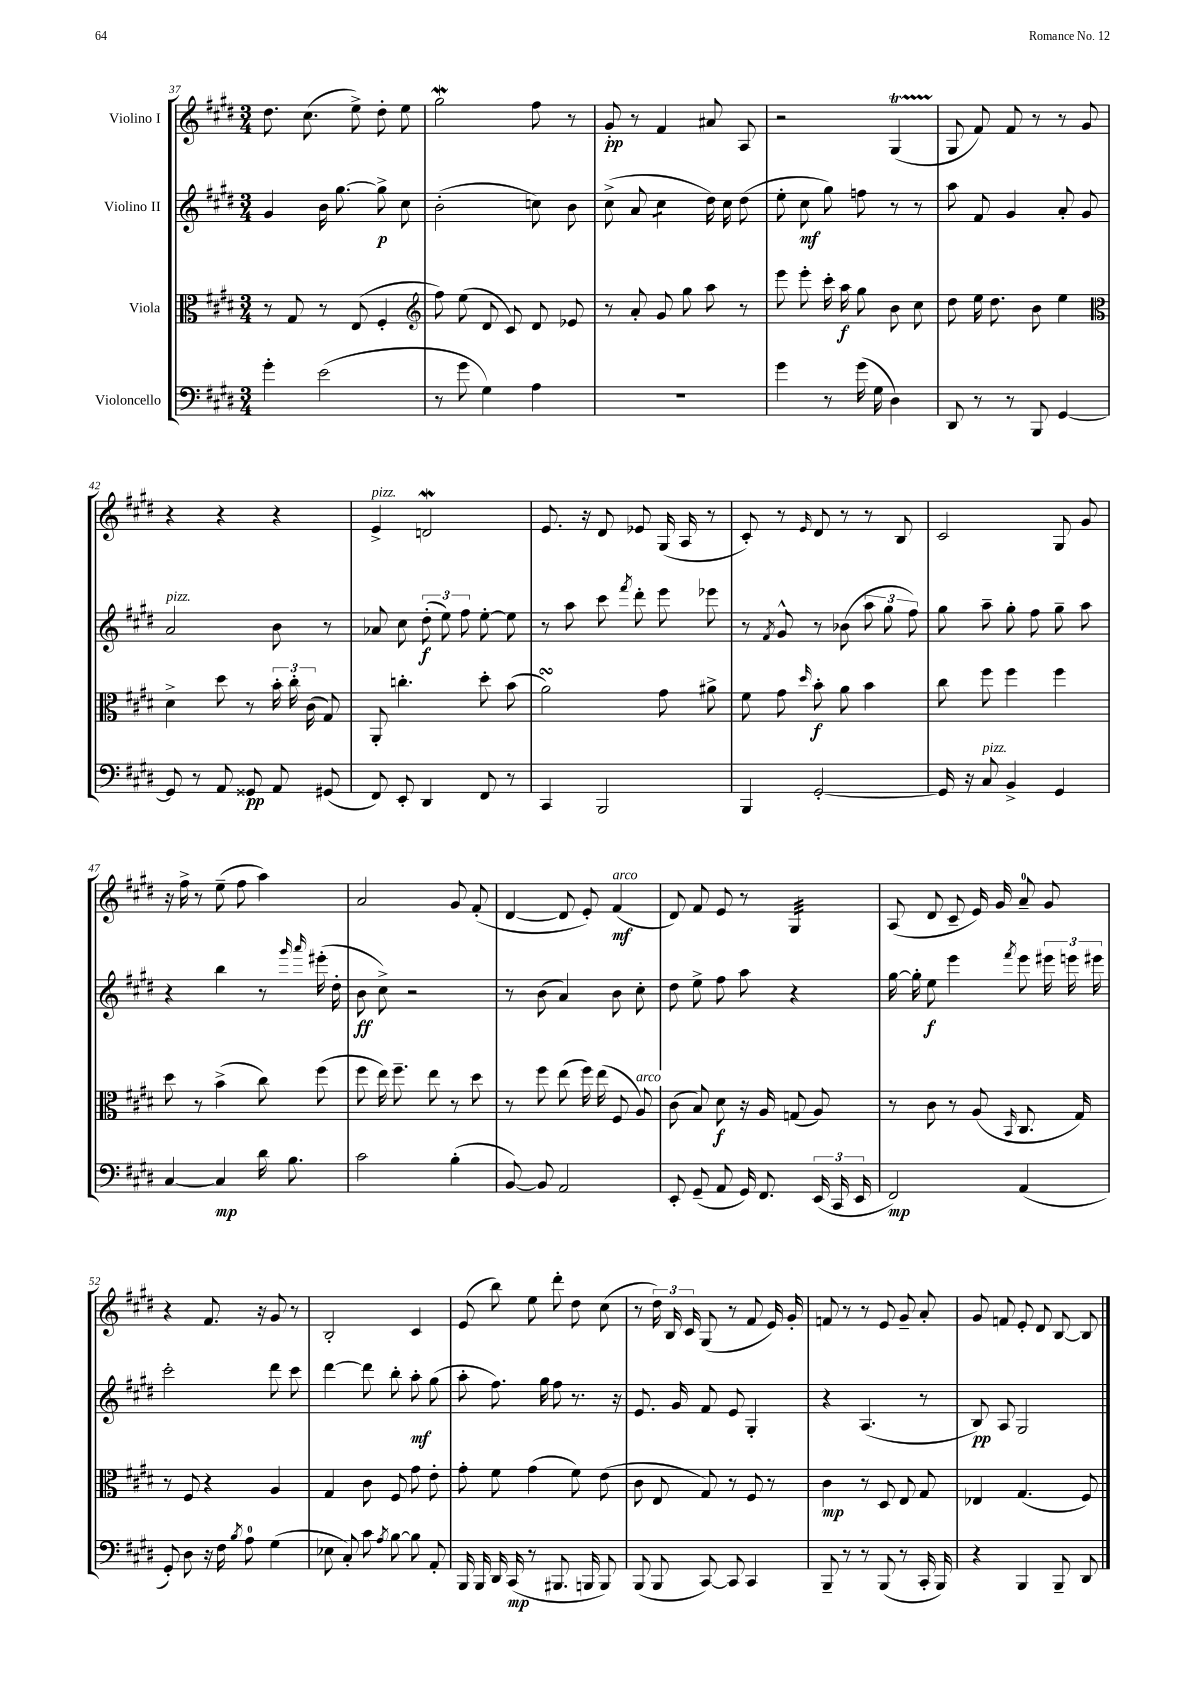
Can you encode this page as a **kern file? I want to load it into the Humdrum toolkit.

**kern	**kern	**kern	**kern
*staff4	*staff3	*staff2	*staff1
*clefF4	*clefC3	*clefG2	*clefG2
*k[f#c#g#d#]	*k[f#c#g#d#]	*k[f#c#g#d#]	*k[f#c#g#d#]
*M3/4	*M3/4	*M3/4	*M3/4
4g#'	8r	4g#	8.dd#
.	8G#	.	.
.	.	.	(8.cc#
(2e	8r	16b	.
.	.	[8.gg#	.
.	(8E	.	8ee^)
.	4F#'	8gg#^]	8dd#'
.	.	8cc#	8ee
=	=	=	=
*	*clefG2	*	*
8r	8ff#)	(2b'	2gg#
8g#	(8ee	.	.
4G#)	8d#	.	.
.	8c#)	.	.
4A	8d#	8cc)	8ff#
.	8e-	8b	8r
=	=	=	=
2.r	8r	(8cc#^	8g#'
.	8a'	8a	8r
.	8g#	4cc#	4f#
.	8gg#	.	.
.	8aa	16dd#)	8a#
.	.	16cc#	.
.	8r	(8dd#	8A
=	=	=	=
4g#	8eee	8ee'	2r
.	8eee'	8cc#	.
8r	16ccc#'	8gg#)	.
.	16aa	.	.
(16g#	8gg#	8ff	.
16G#	.	.	.
4D#)	8b	8r	(4G#
.	8cc#	8r	.
=	=	=	=
8DD#	8dd#	8aa	8G#
8r	16ee	8f#	8f#)
.	8.dd#	.	.
8r	.	4g#	8f#
8BBB	8b	.	8r
[4GG#	4ee	8a'	8r
.	.	8g#	8g#
=	=	=	=
*	*clefC3	*	*
8GG#]	4d#^	2a	4r
8r	.	.	.
8AA	8dd#	.	4r
8GG##	8r	.	.
8AA	24b'	8b	4r
.	24cc#'	.	.
.	(24c#	.	.
(8GG#	8G#)	8r	.
=	=	=	=
8FF#)	8AA'	8a-	4e^
8EE'	4.cc'	8cc#	.
4DD#	.	(12dd#'	2d
.	.	12ee)	.
.	.	12ff#	.
8FF#	8dd#'	[8ee'	.
8r	(8b	8ee]	.
=	=	=	=
4CC#	2a)	8r	8.e
.	.	8aa	.
.	.	.	16r
2BBB	.	8ccc#	8d#
.	.	8qfff#	.
.	.	8ddd#'	8e-
.	8g#	8eee	(16G#
.	.	.	16A
.	8a#^	8eee-	8r
=	=	=	=
4BBB	8f#	8r	8c#')
.	.	8qf#	.
.	8g#	8g#^^	8r
.	16qqdd#	.	16qqe
[2GG#'	8b'	8r	8d#
.	8a	(8b-	8r
.	4b	12aa	8r
.	.	12gg#	.
.	.	.	8B
.	.	12ff#)	.
=	=	=	=
16GG#]	8cc#	8gg#	2c#
16r	.	.	.
8C#	8ff#	8aa~	.
4BB^	4ff#	8gg#'	.
.	.	8ff#	.
4GG#	4ff#	8gg#~	8G#
.	.	8aa	8g#
=	=	=	=
[4C#	8dd#	4r	16r
.	.	.	16ff#^
.	8r	.	8r
4C#]	(4b^	4bb	(8ee~
.	.	.	8ff#
16d#	8cc#)	8r	4aa)
8.B	.	.	.
.	.	16qqggg#	.
.	.	16qqaaa	.
.	(8ff#	(16eee#'	.
.	.	16dd#'	.
=	=	=	=
2c#	8ff#	8b	2a
.	16ee)	8cc#^)	.
.	8.ff#~	.	.
.	.	2r	.
.	8ee	.	.
(4B'	8r	.	8g#
.	8dd#	.	(8f#'
=	=	=	=
[8BB)	8r	8r	[4d#
8BB]	8ff#	(8b	.
2AA	(8ee	4a)	8d#]
.	16ff#)	.	8e')
.	(16ee	.	.
.	8F#	8b	(4f#
.	8A)	8cc#'	.
=	=	=	=
8EE'	(8c#	8dd#	8d#)
(8GG#~	8B)	8ee^	8f#
8AA	8d#	8ff#	8e
16GG#)	16r	8aa	8r
8.FF#	16A	.	.
.	(8G	4r	4G#
(24EE	8A)	.	.
24CC#	.	.	.
24EE	.	.	.
=	=	=	=
2FF#)	8r	[16gg#	(8A
.	.	16gg#']	.
.	8c#	8ee	8d#
.	8r	4eee	8c#~
.	(8A	.	16e)
.	.	.	16g#
.	16qqBB	8qfff#	.
(4AA	8.C#	8eee	8a~
.	.	24eee#	8g#
.	.	24eee	.
.	16G#)	.	.
.	.	24eee#	.
=	=	=	=
8GG#')	8r	2ccc#'	4r
8D#	8F#	.	.
16r	4r	.	8.f#
16F#	.	.	.
8qB	.	.	.
8A	.	.	.
.	.	.	16r
(4G#	4A	8ddd#	8g#
.	.	8ccc#	8r
=	=	=	=
8E-	4G#	[4ddd#	2B'
8C#')	.	.	.
8c#	8c#	8ddd#]	.
8qA	.	.	.
[8B	8F#	8bb'	.
8B]	8g#	8aa'	4c#
8AA'	8e'	(8gg#	.
=	=	=	=
16BBB	8g#'	8aa'	(8e
16BBB	.	.	.
16DD#	8f#	8.ff#)	8bb)
(16CC#	.	.	.
8r	(4g#	.	8ee
.	.	16gg#	.
8.BBB#	.	8ff#	8ddd#'
.	8f#)	8.r	8dd#
16BBB	.	.	.
8BBB)	(8e	.	(8cc#
.	.	16r	.
=	=	=	=
(8BBB	8c#	8.e	8r
8BBB	8E	.	24dd#)
.	.	.	24B
.	.	16g#	.
.	.	.	24c#
[8CC#)	8G#)	8f#	(8G#
8CC#]	8r	8e	8r
4CC#	8F#	4G#'	8f#
.	8r	.	16e)
.	.	.	16g#'
=	=	=	=
8BBB~	4c#	4r	8f
8r	.	.	8r
8r	8r	(4.A	8r
(8BBB	8D#	.	8e
8r	8E	.	8g#~
16CC#'	8G#	8r	8a'
16BBB)	.	.	.
=	=	=	=
4r	4E-	8B)	8g#
.	.	8A	8f
4BBB	(4.G#	2G#	8e'
.	.	.	8d#
8BBB~	.	.	[8B
8DD#	8F#)	.	8B]
==	==	==	==
*-	*-	*-	*-
